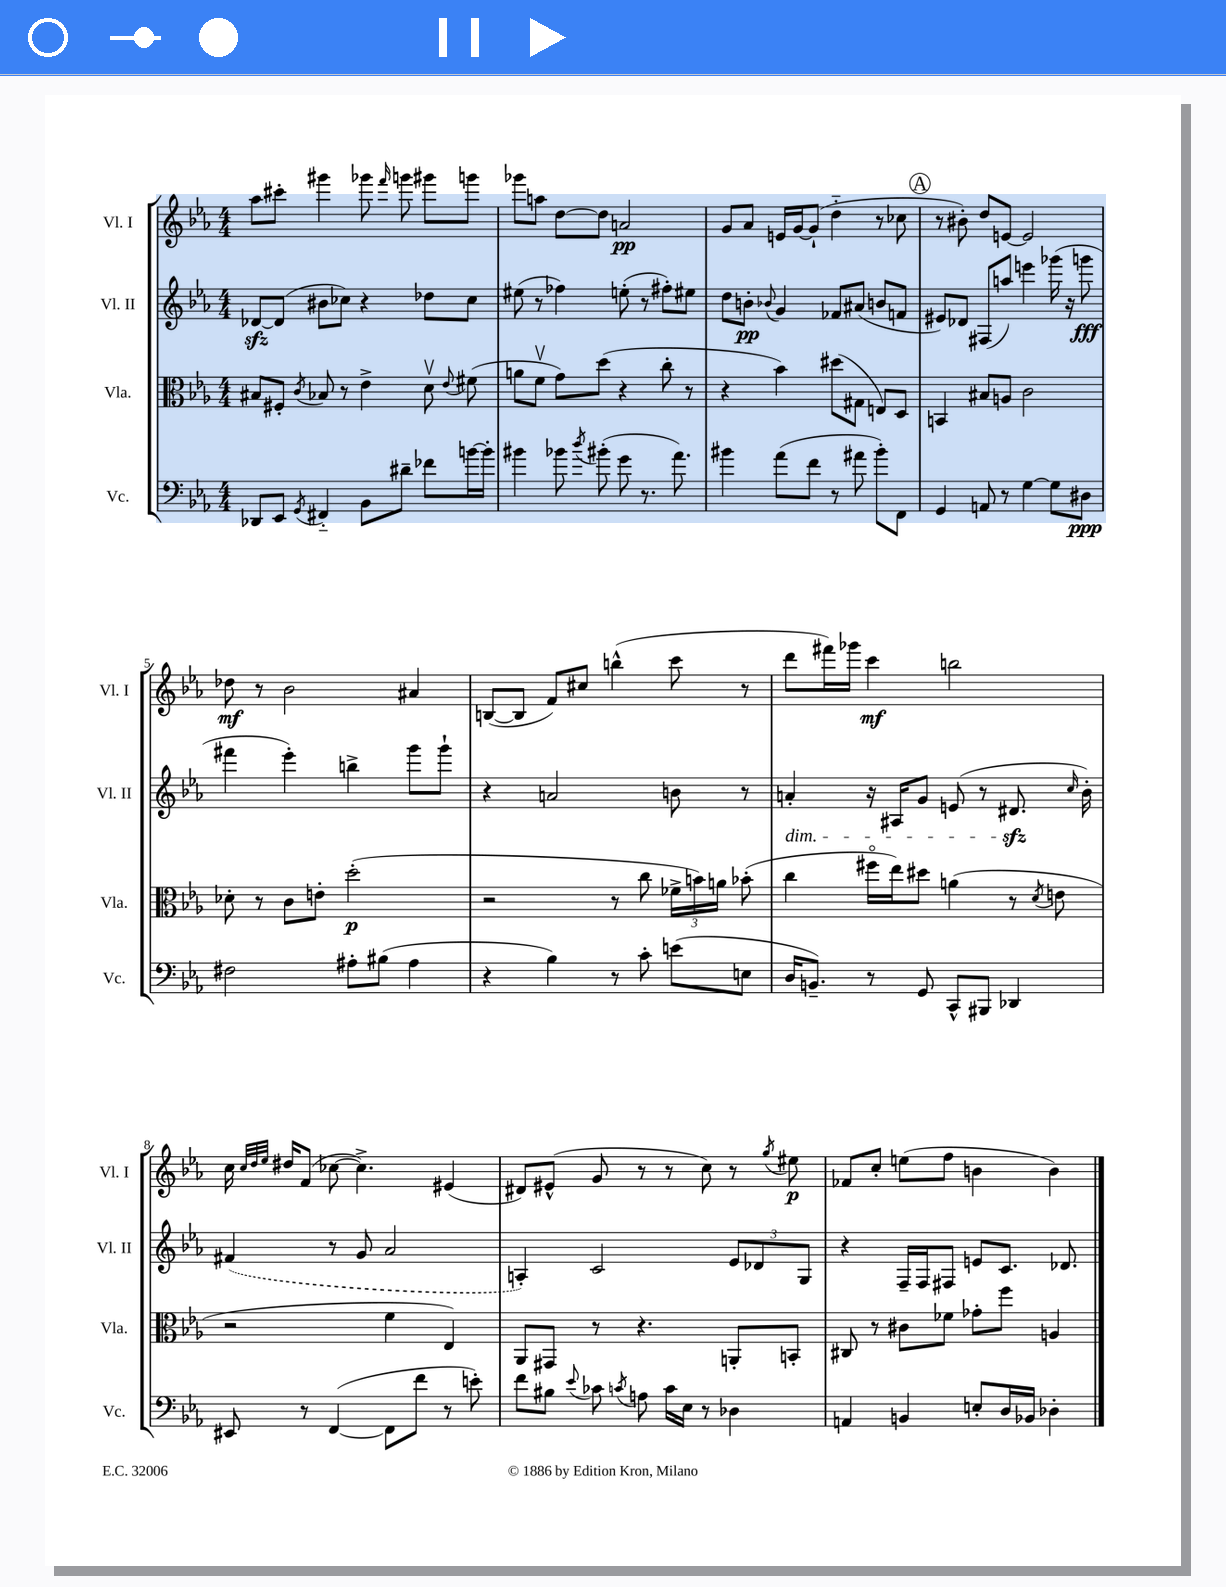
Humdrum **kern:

**kern	**kern	**kern	**kern
*staff4	*staff3	*staff2	*staff1
*clefF4	*clefC3	*clefG2	*clefG2
*k[b-e-a-]	*k[b-e-a-]	*k[b-e-a-]	*k[b-e-a-]
*M4/4	*M4/4	*M4/4	*M4/4
8DD-/L	8B#/L	[8d-/L	8aa-\L
8EE-/J	8F#'/J	(8d-/]J	8ccc#'\J
8qGG/	8qc/	.	.
4FF#'~/	8B-/	8b#\L	4ggg#\
.	8r	8cc-\J)	.
8BB-\L	4e-^\	4r	8ggg-\
.	.	.	16qqfff/
8d#~\J	.	.	8ggg\
8f-\L	8dv\	8dd-\L	8ggg#\L
.	8qqe-/	.	.
[16b\L	(8f#\	8cc-\J	8ggg\J
16b'\]JJ	.	.	.
=	=	=	=
4b#\	8a\L	(8ee#\	8ggg-\L
.	8fv\J	8r	8aa\J
8b-\	8g\L)	4ff-\)	[8dd\L
8qdd/	.	.	.
(8b#'\	(8dd\J	.	8dd\]J
8g\	4r	(8ee'\	2a/
8.r	.	8r	.
.	8cc'\	8ff#'\L)	.
8.a-\)	.	.	.
.	8r	8ee#\J	.
=	=	=	=
4b#\	4r	8dd\L	8g/L
.	.	8b'\J	8a-/J
.	.	8qqb-/	.
(8a-\L	4b-\)	4g/	16e/LL
.	.	.	[16g/J
8f\J	.	.	(8g`/]J
8r	(8dd#\L	8f-/L	4dd'~\
8a#\	8G#\J	(8a#/J	.
8b#'\L)	8E/L)	8b/L	8r
8FF\J	8D/J	8f/J	8cc-\
=	=	=	=
4GG/	4BB/	8e#/L)	8r
.	.	8d-/J	8b#'\)
8AA/	8B#/L	(8F#/L	8dd/L
8r	8A/J	8aa/J)	[8e/J
[4G\	2c\	4eee\	2e/]
8G\]L	.	(16ggg-\	.
.	.	16r	.
8D#\J	.	8ggg\	.
=	=	=	=
2F#\	8d-'\	4fff#\	8dd-\
.	8r	.	8r
.	8c\L	4eee-'\)	2b-\
.	8e'\J	.	.
8A#'\L	(2dd'\	4bb^\	.
(8B#\J	.	.	.
4A#\	.	8ggg\L	4a#/
.	.	8ggg`\J	.
=	=	=	=
4r	2r	4r	([8B/L
.	.	.	8B/]J
4B-\)	.	2a/	8f/L)
.	.	.	8cc#/J
8r	8r	.	(4bb^^\
8c'\	8cc\	.	.
(8e\L	24f-^\LL	8b\	8ccc\
.	24b\)	.	.
.	24a\JJ	.	.
8E\J	(8b-'\	8r	8r
=	=	=	=
16D/LK	4cc\	4a'/	8ddd\L
8.BB~/J)	.	.	.
.	.	.	16fff#\L)
.	.	.	16ggg-\JJ
8r	16ff#o\LL	16r	4ccc\
.	16ee-\J)	16A#/LK	.
8GG/	8dd#\J	8g/J	.
8CC^^/L	(4a\	(8e/	2bb\
8BBB#/J	.	8r	.
4DD-/	8r	8.d#/	.
.	8qd/	.	.
.	8e\	.	.
.	.	16qqcc/	.
.	.	16b-'\)	.
=	=	=	=
8EE#/	2r	(4f#/	16cc\
.	.	.	32qqcc/LLL
.	.	.	32qqdd/
.	.	.	32qqee-/JJJ
.	.	.	16dd#/LK
8r	.	.	(8f/J
([4FF/	.	8r	[8cc-\
.	.	8g/	4.cc-^\])
8FF\]L	4f\	2a-/	.
8f\J	.	.	.
8r	4E-/)	.	(4e#/
8e'\)	.	.	.
=	=	=	=
8f\L	8AA-/L	4A'/)	8d#/L)
8B#\J	8GG#/J	.	(8e#^^/J
8qqe-/	.	.	.
8c-\	8r	2c/	8g/
8qc/	.	.	.
8A\	4.r	.	8r
16c\LL	.	.	8r
16E-\JJ	.	.	.
8r	.	.	8cc\)
4D-\	8AA'/L	12e-/L	8r
.	.	12d-/	.
.	.	.	8qgg/
.	8BB'/J	.	8ee#\
.	.	12G/J	.
=	=	=	=
4AA/	8C#/	4r	8f-/L
.	8r	.	8cc'/J
4BB/	8c#\L	16F~/LL	(8ee\L
.	.	16F/J	.
.	8f-\J	8F#/J	8ff\J
8E'/L	8g-'\L	8e/L	4b\
16D/L	8ff\J	8.c/J	.
16BB-/JJ	.	.	.
4D-'\	4A/	.	4b\)
.	.	8.d-/	.
==	==	==	==
*-	*-	*-	*-
